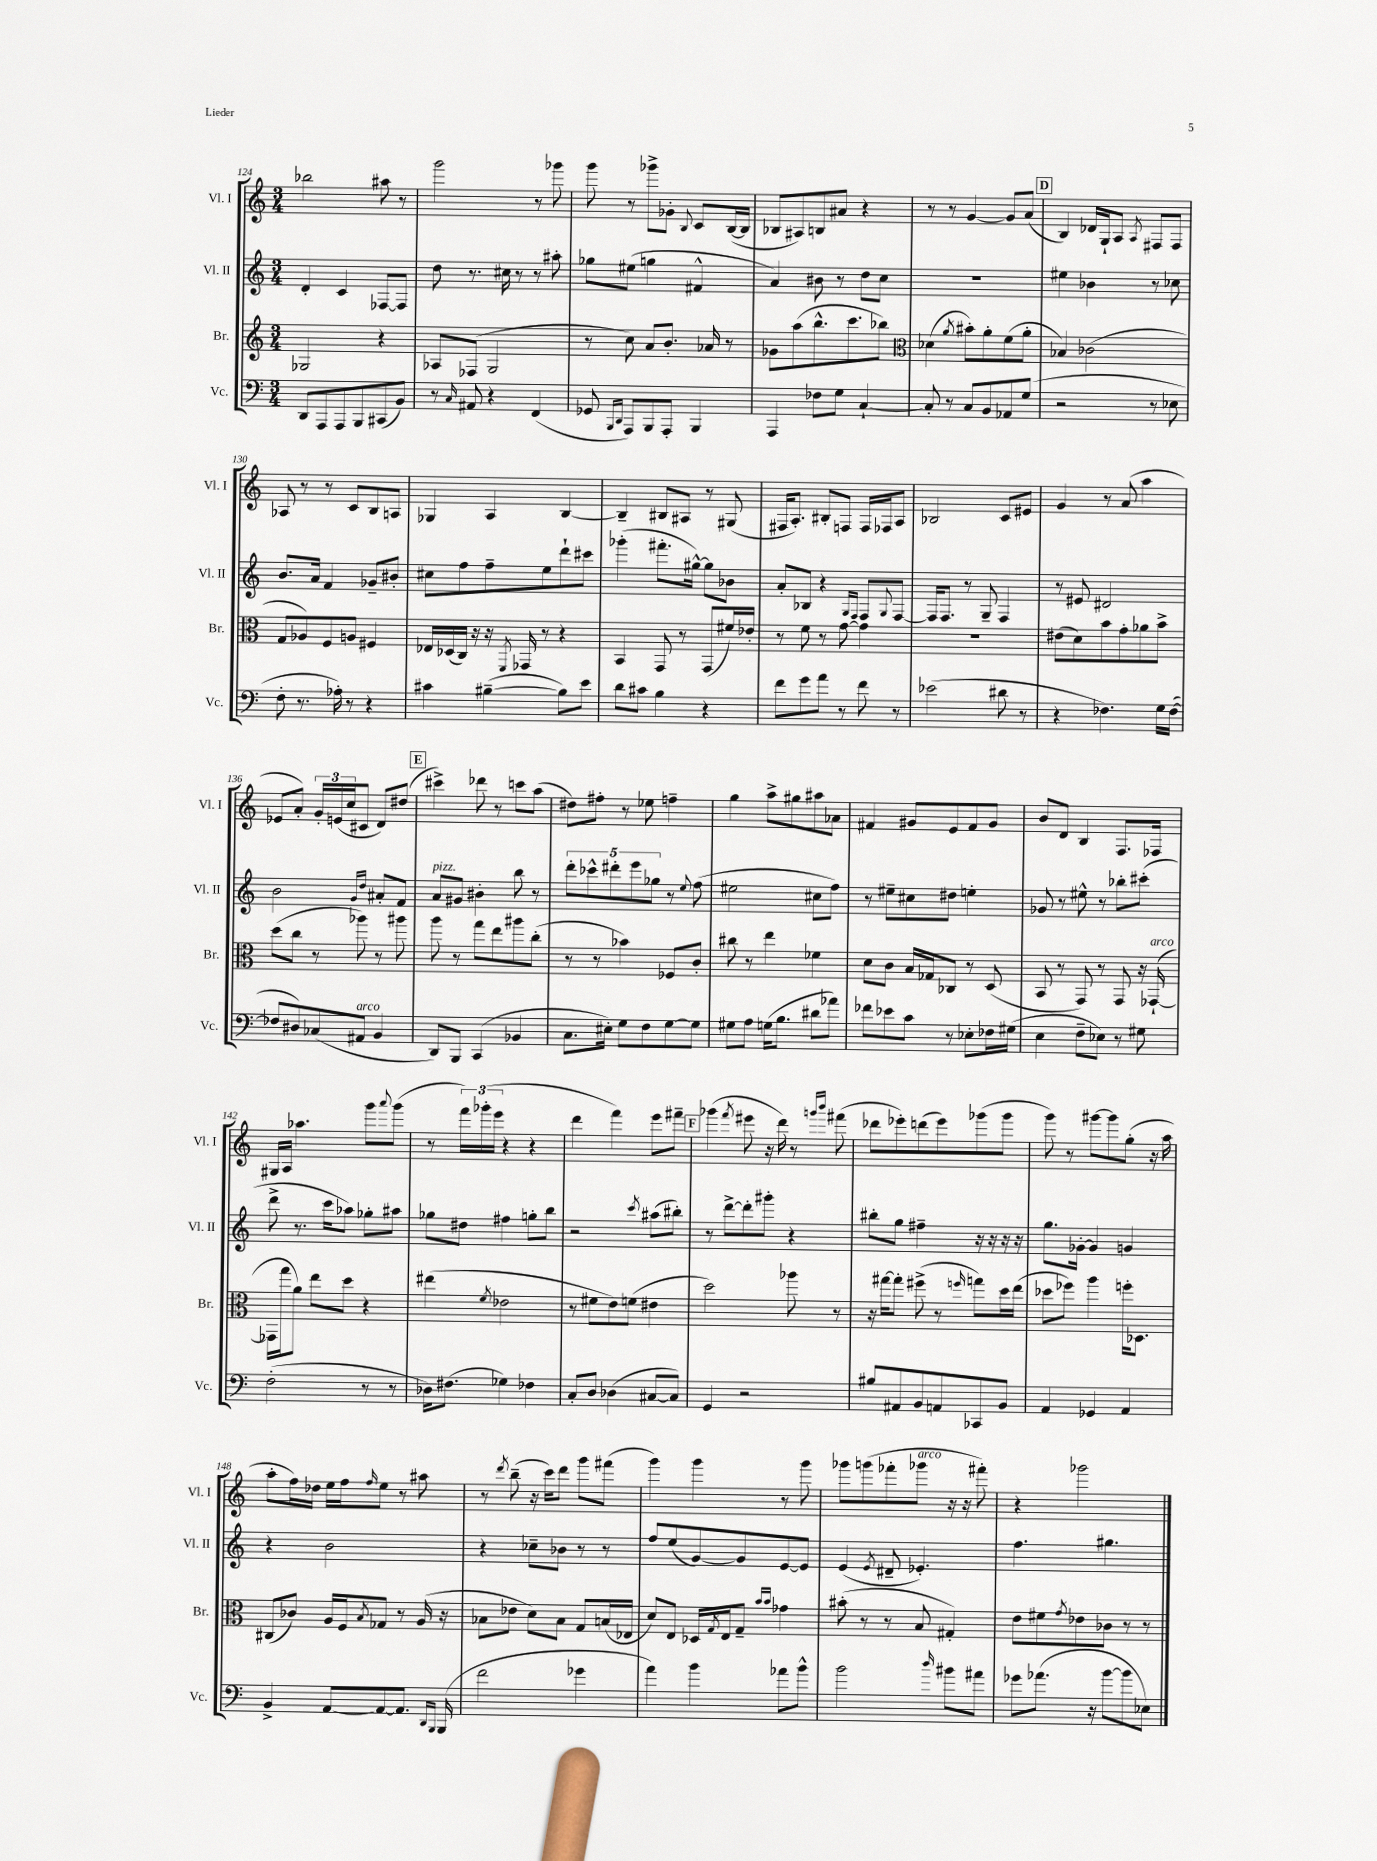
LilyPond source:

<<
\new StaffGroup <<
\new Staff = "s0" \with { instrumentName = "Vl. I" shortInstrumentName = "Vl. I" } {
    \clef treble \key c \major \numericTimeSignature \time 3/4
    bes''2 ais''8 r8 |
    g'''2 r8 ges'''8 |
    g'''8 r8 ges'''8-> ges'8-. \appoggiatura { b8 } c'8 b16~( b16 |
    bes8 ais8) b8 ais'8 r4 |
    r8 r8 g'4~ g'8 a'8( |
    \mark \markup { \box "D" } b4) des'16 g16-! a8 \acciaccatura { a8 } fis8 fis8 |
    aes8 r8 r8 c'8 b8 a8 |
    ges4 a4 b4~ |
    b4-- bis8 ais8 r8 gis8( |
    fis16 a8.-.) bis8-. f8 f16 fes16 a8 |
    bes2 c'8 eis'8 |
    g'4 r8 a'8( a''4 |
    ees'8 a'8-.) \tuplet 3/2 { g'16-. e'16( c''16 } cis'8 d'8) dis''8( |
    \mark \markup { \box "E" } cis'''4->) des'''8 r8 c'''8 a''8( |
    dis''8) fis''8-. r8 ees''8 f''4-- |
    g''4 a''8-> gis''8 ais''8 aes'8 |
    fis'4 gis'8 e'8 fis'8 gis'8 |
    b'8 d'8 b4 f8. fes16 |
    gis16 a16 aes''4. g'''8 \appoggiatura { a'''8 } g'''8( |
    r8 \tuplet 3/2 { f'''16) ges'''16-.( e'''16 } r4 r4 |
    d'''4 f'''4) e'''8 fis'''8-- |
    \mark \markup { \box "F" } ges'''4( \acciaccatura { f'''8 } eis'''8 r16 d'''16) r8 \grace { g'''16 b'''16 } fis'''8( |
    des'''8 ees'''8-.) d'''8( ees'''8) ges'''8( ges'''8 |
    g'''8) r8 gis'''8~ gis'''8 g''8-.( r16 a''16 |
    a''8-. f''16) des''16 e''16 f''16 \grace { f''16 } e''8 r8 ais''8 |
    r8 \acciaccatura { d'''8 } b''8--( r16 c'''16) d'''8 g'''8 fis'''8( |
    g'''4) g'''4 r8 g'''8 |
    ges'''8 g'''8( fes'''8-. ges'''8^\markup { \italic "arco" } r16 r16 fis'''8-.) |
    r4 ges'''2 \bar "|." |
}
\new Staff = "s1" \with { instrumentName = "Vl. II" shortInstrumentName = "Vl. II" } {
    \clef treble \key c \major \numericTimeSignature \time 3/4
    d'4-. c'4 fes8~ fes8 |
    d''8 r8. cis''16 r8 r8 ais''8-. |
    ges''8 eis''8( g''4 fis'4-^ |
    a'4) bis'8 r8 d''8 c''8 |
    R2. |
    \mark \markup { \box "D" } eis''4 bes'4 r8 ces''8 |
    b'8. a'16 f'4 ges'8-- bis'8-. |
    cis''8 f''8 f''8-- e''8 d'''8-! cis'''8 |
    ges'''4-.( fis'''8.-. gis''16~-^) gis''8 bes'8 |
    a'8-. bes8 r4 \grace { g16 f16 } f8 \appoggiatura { g8 } f8~ |
    f16 f8. r8 g8-- f4 |
    r8 eis'8 dis'2 |
    b'2 \grace { g'16 d''16 } ais'8-. f'8 |
    \mark \markup { \box "E" } a'8^\markup { \italic "pizz." } gis'8 bis'4-. b''8 r8 |
    \tuplet 5/4 { d'''8-. ces'''8-^ dis'''8-. e'''8 ges''8 } r8 \appoggiatura { e''8 } f''8( |
    eis''2 cis''8 f''8) |
    r8 eis''8-- cis''8 dis''8 e''4-. |
    ges'8 r8 eis''8-^ r8 bes''8-. cis'''8-.( |
    d'''8-> r8. c'''16 aes''8) ges''8-. ais''8 |
    ges''8 dis''8 fis''4 g''8-. b''8 |
    r2 \acciaccatura { c'''8 } ais''8( bis''8-.) |
    \mark \markup { \box "F" } r8 d'''8~-> d'''8-. gis'''8-. r4 |
    bis''8-. g''8 fis''4-- r16 r16 r16 r16 |
    g''8. ges'16~-. ges'4 g'4 |
    r4 b'2 |
    r4 ces''8-- bes'8 r8 r8 |
    f''8 e''8( g'8~) g'8 e'8~ e'8 |
    e'4( \acciaccatura { e'8 } dis'8-- ees'4.-.) |
    f''4. gis''4. \bar "|." |
}
\new Staff = "s2" \with { instrumentName = "Br." shortInstrumentName = "Br." } {
    \clef treble \key c \major \numericTimeSignature \time 3/4
    ges2 r4 |
    aes8 fes8( g2 |
    r8 c''8) a'8 b'8.-. aes'16 r8 |
    ges'8 a''8( b''8.-^ c'''8. bes''8) |
    \clef alto des'4( \acciaccatura { a'8 } bis'8-.) a'8-. f'8( a'8-. |
    \mark \markup { \box "D" } bes4) ces'2( |
    g8 aes8) f8 a8 fis4 |
    ees16 des16( c16) r16 r16 \acciaccatura { f,8 } ges,16 r8 r4 |
    b,4 g,8 r8 g,8( fis'16) ees'16-. |
    r8 f'8 r8 g'8~ g'4 |
    R2. |
    eis'8( d'8) b'8 g'8-. aes'8 b'8-> |
    d''8( c''8 r8 aes''8) r8 ais''8 |
    \mark \markup { \box "E" } a''8 r8 g''8 e''8 ais''8 c''8-.( |
    r8 r8 bes'4) fes8 c'8-. |
    cis''8 r8 e''4 fes'4 |
    d'8 c'8 b16 ges16 ces8 r8 d8( |
    b,8 r8 g,8) r8 g,8 r16 ges,16~-!^\markup { \italic "arco" }( |
    ges,16 g''16 a'8) e''8 d''8 r4 |
    eis''4( \acciaccatura { f'8 } ees'2 |
    r8 fis'8 e'8) f'8( eis'4 |
    \mark \markup { \box "F" } d''2) aes''8 r8 |
    r16 gis''16~ gis''8-. fis''8->( r8 \grace { f''16 } g''8) d''16 e''16( |
    des''8 fes''8) a''4 f''16-. des8. |
    cis8( ces'8) a16 f16 \acciaccatura { b8 } ges8 r8 a16( r16 |
    bes8 ees'8 d'8) bes8 g8 b16( ees16 |
    d'8) e8 des16 \acciaccatura { g8 } e16 g8-- \grace { b'16 b'16 } ges'4 |
    bis'8-.( r8 r8 b8 gis4-.) |
    e'8 fis'8 \acciaccatura { g'8 } ees'8 ces'8 r8 r8 \bar "|." |
}
\new Staff = "s3" \with { instrumentName = "Vc." shortInstrumentName = "Vc." } {
    \clef bass \key c \major \numericTimeSignature \time 3/4
    d,8 a,,8 a,,8 b,,8 cis,8( b,8) |
    r8 \grace { c16 } ais,8 r4 f,4( |
    ges,8 \grace { b,,16 d,16 } a,,8) b,,8 a,,8-. b,,4 |
    a,,4 fes8 g8 c4~-! |
    c8-. r8 c8 b,8 aes,8 g8( |
    \mark \markup { \box "D" } r2 r8 ees8 |
    f8-. r8. aes16-.) r8 r4 |
    cis'4 bis4~--( bis8) e'8 |
    d'8 cis'8 b4 r4 |
    f'8 g'8 a'8 r8 f'8 r8 |
    ees'2( dis'8 r8 |
    r4 fes4.) g16 fes16~( |
    fes8 dis8) ces8( ais,8^\markup { \italic "arco" } b,4 |
    \mark \markup { \box "E" } d,8) b,,8 c,4( bes,4 |
    c8. eis16-.) g8 f8 g8~ g8 |
    gis8 a8 g16( b8. dis'8 aes'8) |
    fes'8 ees'8 c'8 r8 ees8-. fes16 gis16( |
    e4 f8-- ees8) r8 gis8 |
    f2-.( r8 r8 |
    des16) fis8.( ges4) fes4 |
    c8-. d8 des4( cis8~ cis8) |
    \mark \markup { \box "F" } g,4 r2 |
    bis8 ais,8 b,8 a,8 ces,8 b,8 |
    a,4 ges,4 a,4 |
    b,4-> a,8~ a,8~ a,8. \grace { d,16 b,,16 } b,,16( |
    f'2 ges'4 |
    a'4) b'4 aes'8 b'8-^ |
    b'2 \grace { d''16 } bis'8 ais'8 |
    ges'8 aes'8.( r16 b'8~ b'8 ees8) \bar "|." |
}
>>
>>
\layout { \context { \Score currentBarNumber = #124 } }
